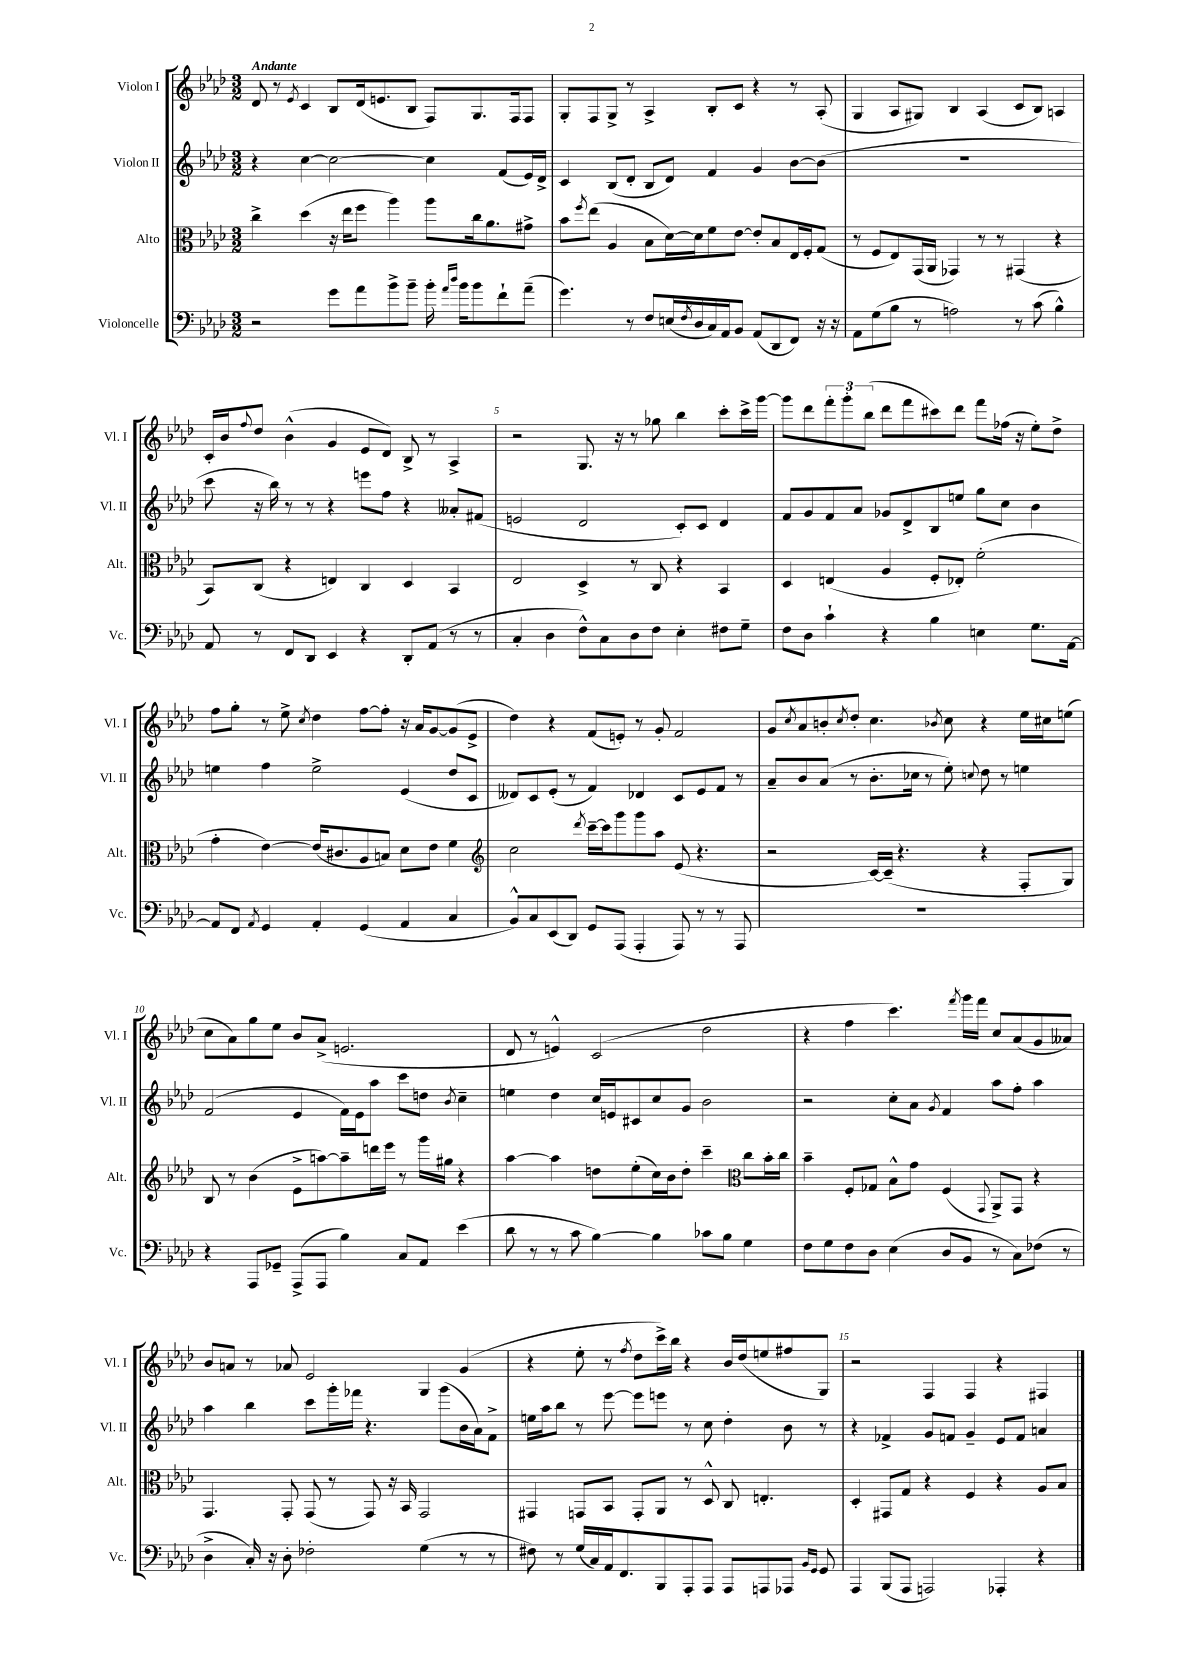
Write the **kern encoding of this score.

**kern	**kern	**kern	**kern
*staff4	*staff3	*staff2	*staff1
*clefF4	*clefC3	*clefG2	*clefG2
*k[b-e-a-d-]	*k[b-e-a-d-]	*k[b-e-a-d-]	*k[b-e-a-d-]
*M3/2	*M3/2	*M3/2	*M3/2
2r	4cc^	4r	8d-
.	.	.	8r
.	.	.	8qe-
.	(4dd-	[4cc	4c
8g	16r	2cc_	8B-
.	16ee-	.	.
8a-	8ff	.	(16d-
.	.	.	8.e
8b-^	4aa-)	.	.
8b-~	.	.	8B-
16b-'	8aa-	4cc]	8F)
16qqa-	.	.	.
16qqdd-	.	.	.
16b-	.	.	.
8b-	16cc	.	8.G
.	8.a-	.	.
8f`	.	(8f	.
.	.	.	16F
(8a-~	8g#^	16e-)	8F
.	.	16d-^	.
=	=	=	=
4.g)	8b-	4c	8G'
.	8qff	.	.
.	(8ee-	.	8F
.	4A-	(8B-	8G^
8r	.	8d-'	8r
8F	8B-	8B-	4A-^
(16E	[16d-)	8d-)	.
8qF	.	.	.
16D-	16d-]	.	.
16C)	8f	4f	8B-'
16AA-	.	.	.
8BB-	[8e-	.	8c
(8AA-	8e-']	4g	4r
8DD-	8B-	.	.
8FF)	16E-	[8b-	8r
.	16F'	.	.
16r	(8G	(8b-]	(8A-'
16r	.	.	.
=	=	=	=
8AA-	8r	1.r	4G
(8G	8F	.	.
8B-	8E-)	.	8A-
8r	(16GG	.	8G#)
.	16AA-	.	.
2A)	4GG-)	.	4B-
.	8r	.	(4A-
.	8r	.	.
8r	(4GG#	.	8c
(8c	.	.	8B-)
4B-^^)	4r	.	4A
=	=	=	=
8AA-	8BB-)	8ccc	16c'
.	.	.	16b-
.	.	.	8qqff
8r	(8C	16r	8dd-
.	.	16bb-)	.
8FF	4r	8r	(4b-^^
8DD-	.	8r	.
4EE-	4E)	4r	4g
4r	4C	8eee	8e-
.	.	8ff	8d-)
8DD-'	4D-	4r	8B-^
(8AA-	.	.	8r
8r	4BB-	8a--'	4A-^
8r	.	(8f#	.
=	=	=	=
4C'	2E-	2e	2r
4D-	.	.	.
8F^^)	4D-^	2d-	8.G
8C	.	.	.
.	.	.	16r
8D-	8r	.	8r
8F	8C	.	8gg-
4E-'	4r	8c')	4bb-
.	.	8c	.
8F#	4BB-	4d-	8ccc'
8G~	.	.	16ccc^
.	.	.	[16ggg
=	=	=	=
8F	4D-	8f	8ggg]
8D-	.	8g	8ddd-
4c`	(4E	8f	12fff'
.	.	.	12ggg'
.	.	8a-	.
.	.	.	(12bb-
4r	4A-	8g-	8ddd-
.	.	8d-^	8fff
4B-	8F'	8B-	8ccc#)
.	8E-')	8ee	8ddd-
4E	(2f'	8gg	8fff
.	.	8cc	(16ff-
.	.	.	16r
8.G	.	4b-	8ee-')
.	.	.	8dd-^
[16AA-	.	.	.
=	=	=	=
8AA-]	4g'	4ee	8ff
8FF	.	.	8gg'
8qAA-	.	.	.
4GG	[4e-)	4ff	8r
.	.	.	8ee-^
.	.	.	8qcc
4AA-'	(16e-]	2ee^	4dd-
.	8.c#	.	.
(4GG	8A-	.	[8ff
.	8B)	.	8ff']
4AA-	8d-	(4e-	16r
.	.	.	16a-
.	8e-	.	[8g
4C	4f	8dd-	(8g]
.	.	8c	8e-^
=	=	=	=
*	*clefG2	*	*
8BB-^^)	2cc	8d--)	4dd-)
8C	.	8c	.
(8EE-	.	(8e-'	4r
8DD-)	.	8r	.
.	8qddd-	.	.
8GG	[16ccc~	4f)	(8f
.	16ccc]	.	.
(8AAA-	8ggg	.	8e')
4AAA-'	8ggg	4d-	8r
.	8aa-	.	8g'
8AAA-)	(8e-	8c	2f
8r	4.r	8e-	.
8r	.	8f	.
8AAA-	.	8r	.
=	=	=	=
1.r	2r	8a-~	8g
.	.	.	8qcc
.	.	8b-	8a-
.	.	(8a-	8b'
.	.	.	8qcc
.	.	8r	8dd-'
.	[16c)	8.b-'	4.cc
.	(16c~]	.	.
.	4.r	.	.
.	.	16cc-	.
.	.	8r	.
.	.	.	8qb-
.	.	8ee-')	8cc
.	.	8qqcc	.
.	4r	8dd-	4r
.	.	8r	.
.	8F'	4ee	16ee-
.	.	.	16cc#
.	8G)	.	(8ee
=	=	=	=
4r	8B-	(2f	8cc
.	8r	.	8a-)
8AAA-	(4b-	.	8gg
8GG-~	.	.	8ee-
(8AAA-^	8e-^	4e-	8b-
8AAA-	[8aa)	.	(8a-^
4B-)	8aa~]	16f)	2.e
.	.	16e-	.
.	16ddd	8aa-	.
.	16eee-	.	.
8C	8r	8ccc	.
8AA-	16ggg	8dd	.
.	16gg#	.	.
.	.	8qb-	.
(4e-	4r	4cc~	.
=	=	=	=
8d-	[4aa-	4ee	8d-
8r	.	.	8r
8r	4aa-]	4dd-	4e^^)
8c	.	.	.
[4B-)	8dd	16cc	(2c
.	.	16e	.
.	(8ee-'	8c#	.
4B-]	16cc)	8cc	.
.	16b-	.	.
.	8dd'	8g	.
8c-	4ccc~	2b-	2dd-
8B-	.	.	.
*	*clefC3	*	*
4G	8cc	.	.
.	16b-'	.	.
.	16cc	.	.
=	=	=	=
8F	4b-~	2r	4r
8G	.	.	.
8F	8F'	.	4ff
8D-	8G-	.	.
(4E-	8B-^^	8cc'	4.ccc)
.	8g	8a-	.
.	.	8qg	.
8D-	(4F	4f	.
.	.	.	8qfff
8BB-	.	.	16ggg
.	.	.	16fff
.	8qqGG	.	.
8r	8AA-^)	8aa-	8cc
8C)	8GG	8ff'	(8a-
(8F-	4r	4aa-	8g
8r	.	.	8a--)
=	=	=	=
4D-^	4.GG	4aa-	8b-
.	.	.	8a
16C')	.	4bb-	8r
16r	.	.	.
8D-'	8GG'	.	8a-
2F-'	(8GG	8ccc	2e-
.	8r	16ggg'	.
.	.	16fff-	.
.	8GG)	4.r	.
.	16r	.	.
.	16BB-	.	.
(4G	2GG	.	4G
.	.	(8ggg	.
8r	.	16b-	(4g
.	.	16a-)	.
8r	.	8f^	.
=	=	=	=
8F#)	4GG#	16ee	4r
.	.	16aa-	.
8r	.	8bb-	.
(16G	8GG	8r	8ee-'
16C)	.	.	.
16AA-	8BB-	[8eee-	8r
8.FF	.	.	.
.	.	.	8qff
.	8GG'	8eee-]	8dd-
8BBB-	8AA-	8eee	16ccc^)
.	.	.	16bb-
8AAA-'	8r	8r	4r
8AAA-	8D-^^	8cc	.
8AAA-	8C	4dd-'	16b-
.	.	.	(16dd-
8AAA	4.E'	.	8ee
8AAA-	.	8b-	8ff#
16qqBB-	.	.	.
16qqGG	.	.	.
8GG	.	8r	8G)
=	=	=	=
4AAA-	4D-'	4r	2r
(8BBB-	8GG#	4f-^	.
8AAA-	8G	.	.
2AAA)	4r	8g	4F
.	.	8f	.
.	4F	4g~	4F
4AAA-'	4r	8e-	4r
.	.	8f	.
4r	8A-	4a	4F#
.	8B-	.	.
==	==	==	==
*-	*-	*-	*-
